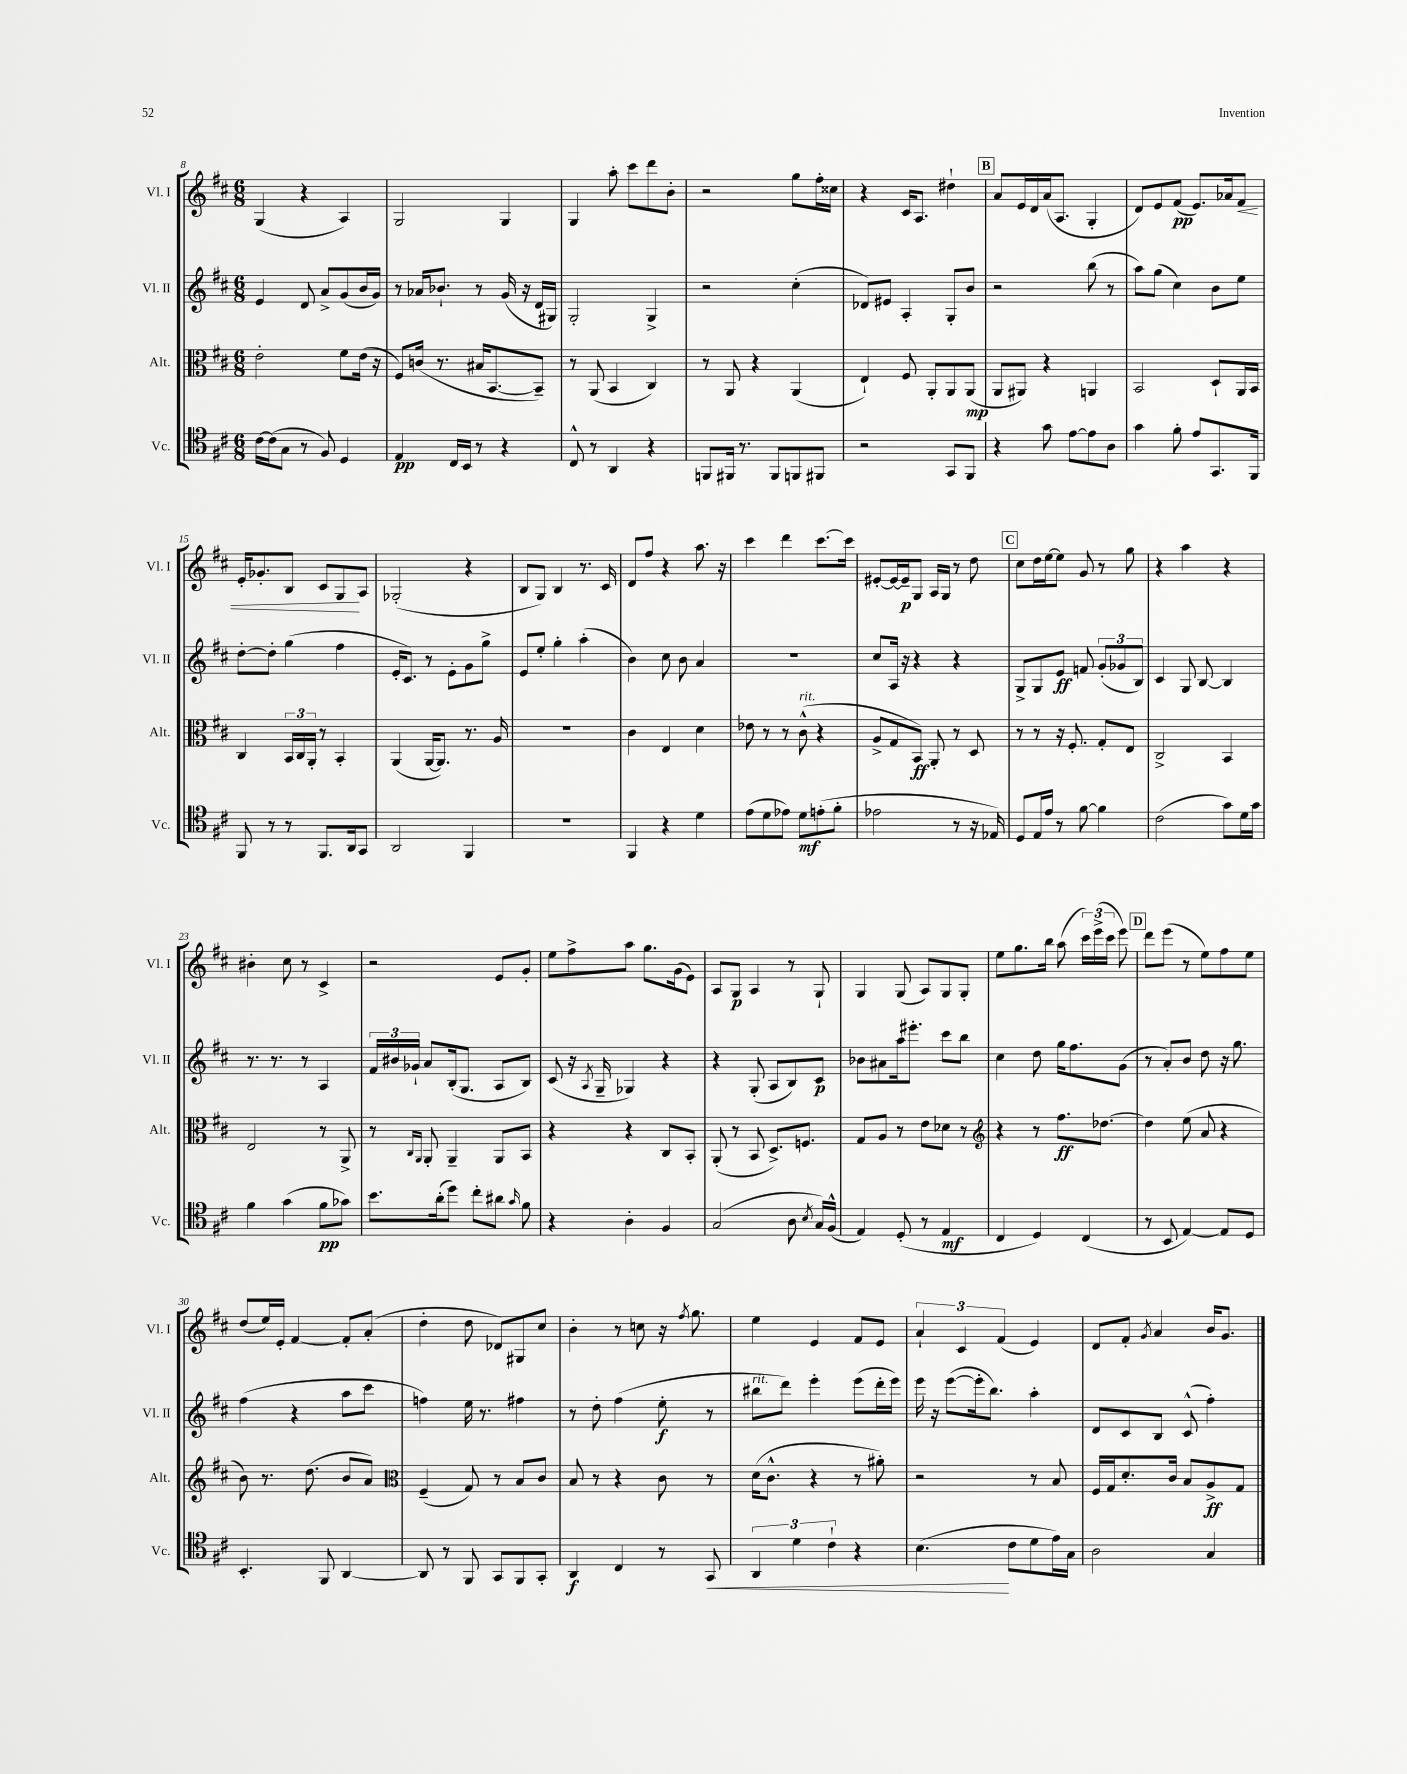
<<
\new StaffGroup <<
\new Staff = "s0" \with { instrumentName = "Vl. I" shortInstrumentName = "Vl. I" } {
    \clef treble \key d \major \numericTimeSignature \time 6/8
    \autoBeamOff g4( r4 a4) |
    g2 g4 |
    g4 a''8-. cis'''8[ d'''8 b'8]-. |
    r2 g''8[ fis''16-. cisis''16] |
    r4 cis'16[ a8.] dis''4-! |
    \mark \markup { \box "B" } a'8[ e'16 d'16 a'16( a8.] g4-. |
    d'8[) e'8 fis'8]\pp( e'8.[) aes'16 fis'8]\< |
    e'16[-. ges'8.-. b8] cis'8[ g8\! a8] |
    ges2-.( r4 |
    b8[ g8]) b4 r8. cis'16 |
    d'8[ fis''8] r4 a''8. r16 |
    cis'''4 d'''4 cis'''8.[~ cis'''16] |
    eis'8[~-. eis'16~ eis'16--\p g8] a16[ g16] r8 d''8 |
    \mark \markup { \box "C" } cis''8[ d''16 e''16~ e''8] g'8 r8 g''8 |
    r4 a''4 r4 |
    bis'4-. cis''8 r8 cis'4-> |
    r2 e'8[ g'8]-. |
    e''8[ fis''8-> a''8] g''8.[ g'16( e'8]) |
    a8[ g8]\p a4 r8 g8-! |
    g4 g8( a8[) g8 g8]-. |
    e''8[ g''8. b''16] a''8( \tuplet 3/2 { cis'''16[) e'''16->( cis'''16] } e'''8) |
    \mark \markup { \box "D" } d'''8[ e'''8]( r8 e''8[) fis''8 e''8] |
    d''8[( e''16) e'16]-. fis'4~ fis'8[-. a'8]-.( |
    d''4-. d''8 des'8[) gis8 cis''8] |
    b'4-. r8 c''8 r16 \acciaccatura { fis''8 } g''8. |
    e''4 e'4 fis'8[ e'8] |
    \tuplet 3/2 { a'4-! cis'4 fis'4( } e'4) |
    d'8[ fis'8]-. \acciaccatura { g'8 } a'4 b'16[ g'8.] \bar "|." |
}
\new Staff = "s1" \with { instrumentName = "Vl. II" shortInstrumentName = "Vl. II" } {
    \clef treble \key d \major \numericTimeSignature \time 6/8
    \autoBeamOff e'4 d'8 a'8[-> g'8( b'16 g'16]) |
    r8 aes'16[ bes'8.]-! r8 g'16( r16 d'16[ gis16]) |
    g2-. g4-> |
    r2 cis''4-.( |
    des'8[) eis'8] a4-. g8[-. b'8] |
    \mark \markup { \box "B" } r2 b''8( r8 |
    a''8[) g''8]( cis''4) b'8[ e''8] |
    d''8[~-. d''8]-. g''4( fis''4 |
    e'16[-. cis'8.]) r8 e'8[-. g'8 g''8]-> |
    e'8[ e''8]-. g''4-. a''4-.( |
    b'4) cis''8 b'8 a'4 |
    R2. |
    cis''8[ a16] r16 r4 r4 |
    \mark \markup { \box "C" } g8[-> g8 e'8]\ff f'8 \tuplet 3/2 { g'8[-.( ges'8 b8]) } |
    cis'4 g8 b8~ b4 |
    r8. r8. r8 a4 |
    \tuplet 3/2 { fis'16[ bis'16 ges'16]-! } a'8[ b16-.( g8.] a8[ b8]) |
    cis'8( r16 \acciaccatura { a8 } g16-- ges4) r4 |
    r4 g8-.( a8[ b8) cis'8]\p |
    bes'8[ ais'8 a''16 eis'''8.]-. cis'''8[ b''8] |
    cis''4 d''8 g''16[ fis''8. g'8]( |
    \mark \markup { \box "D" } r8 a'8[-.) b'8] d''8 r16 g''8. |
    fis''4( r4 a''8[ cis'''8] |
    f''4) e''16 r8. fis''4 |
    r8 d''8-. fis''4( e''8-.\f r8 |
    bis''8[^\markup { \italic "rit." } d'''8]) e'''4-. e'''8[( d'''16-. e'''16]) |
    e'''16 r16 e'''8[~( e'''16-. b''8.]) a''4-. |
    d'8[ cis'8 b8] cis'8-^( fis''4-.) \bar "|." |
}
\new Staff = "s2" \with { instrumentName = "Alt." shortInstrumentName = "Alt." } {
    \clef alto \key d \major \numericTimeSignature \time 6/8
    \autoBeamOff e'2-. fis'8[ e'16]( r16 |
    fis8[) c'16]( r8. bis16[ b,8.~ b,8]--) |
    r8 a,8( b,4 cis4) |
    r8 a,8 r4 a,4( |
    e4-!) fis8 a,8[-. a,8 a,8]\mp( |
    \mark \markup { \box "B" } a,8[ ais,8]) r4 a,4 |
    b,2 d8[-! a,16 b,16] |
    cis4 \tuplet 3/2 { b,16[ cis16 a,16]-. } r8 b,4-. |
    a,4( a,16[~ a,8.]) r8. a16 |
    R2. |
    cis'4 e4 d'4 |
    ees'8 r8 r8 cis'8-^^\markup { \italic "rit." }( r4 |
    a8[-> g8 b,8]\ff) a,8-. r8 d8 |
    \mark \markup { \box "C" } r8 r8 r16 fis8.-. g8[-. e8] |
    cis2-> b,4 |
    e2 r8 a,8-> |
    r8 \grace { cis16[ a,16] } a,8-. a,4-- a,8[ b,8] |
    r4 r4 cis8[ b,8]-. |
    a,8-.( r8 b,8 d8.[->) f8.] |
    g8[ a8] r8 e'8[ des'8] r8 |
    \clef treble r4 r8 fis''8.[\ff des''8.]~ |
    \mark \markup { \box "D" } des''4 e''8( a'8 r4 |
    b'8) r8. d''8.( b'8[ a'8]) |
    \clef alto fis4--( g8) r8 b8[ cis'8] |
    b8 r8 r4 cis'8 r8 |
    d'16[( cis'8.]-^ r4 r8 ais'8-.) |
    r2 r8 b8 |
    fis16[ g16 d'8.-. cis'16] b8[ a8->\ff g8] \bar "|." |
}
\new Staff = "s3" \with { instrumentName = "Vc." shortInstrumentName = "Vc." } {
    \clef tenor \key d \major \numericTimeSignature \time 6/8
    \autoBeamOff cis'16[~ cis'16( g8] r8 fis8) d4 |
    e4\pp cis16[ b,16] r8 r4 |
    cis8-^ r8 a,4 r4 |
    f,8[ fis,16] r8. fis,8[ f,8 fis,8] |
    r2 g,8[ fis,8] |
    \mark \markup { \box "B" } r4 g'8 e'8[~ e'8 a8] |
    g'4 fis'8-. e'8[ g,8. fis,16] |
    fis,8 r8 r8 fis,8.[ a,16 g,8] |
    a,2 fis,4 |
    R2. |
    fis,4 r4 d'4 |
    e'8[( d'8 ees'8]) d'8[\mf e'8-.( fis'8]-. |
    ees'2 r8 r16 ees16) |
    \mark \markup { \box "C" } d8[ e16 e'16] r8 fis'8~ fis'4 |
    cis'2( g'8[) d'16 g'16] |
    fis'4 g'4( fis'8[\pp ges'8]) |
    b'8.[ a'16-.( d''8]) cis''8[-. ais'8] \grace { g'16 } fis'8 |
    r4 a4-. fis4 |
    g2( a8 \acciaccatura { b8 } g16[) fis16]-^( |
    e4) d8-.( r8 e4\mf |
    cis4 d4) cis4( |
    \mark \markup { \box "D" } r8 b,8 e4~) e8[ d8] |
    b,4.-. fis,8 a,4~ |
    a,8 r8 fis,8 g,8[ fis,8 g,8]-. |
    a,4\f cis4 r8 g,8\< |
    \tuplet 3/2 { a,4 d'4 cis'4-! } r4 |
    b4.\!( cis'8[ d'8 e'16) g16] |
    a2 g4 \bar "|." |
}
>>
>>
\layout { \context { \Score currentBarNumber = #8 } }
